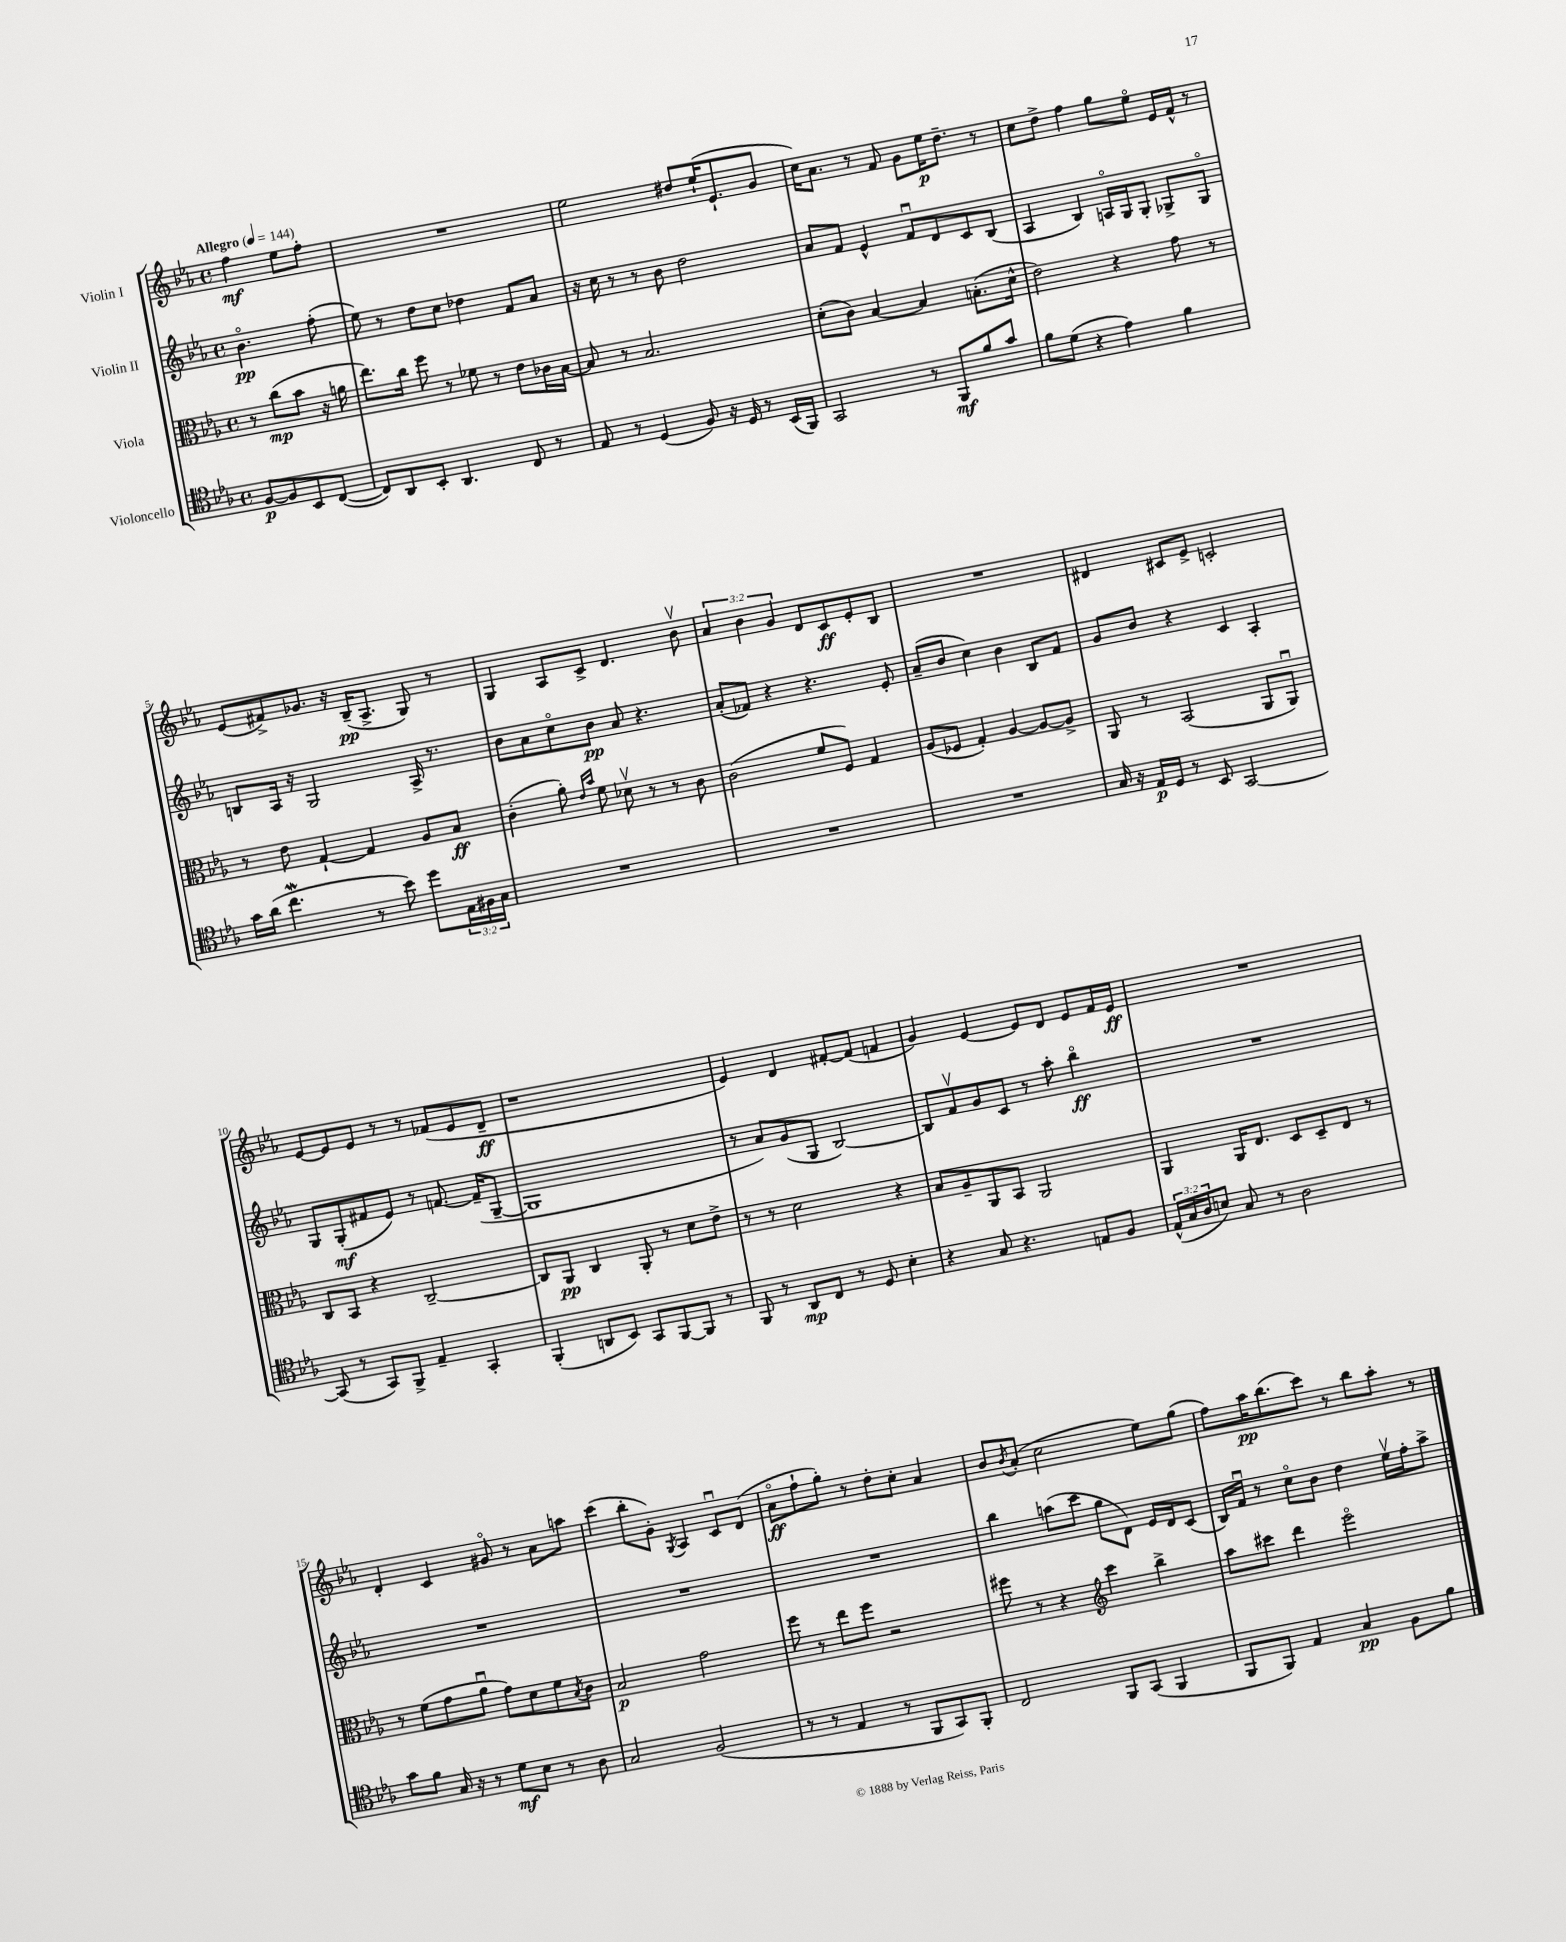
<<
\new StaffGroup <<
\new Staff = "s0" \with { instrumentName = "Violin I" } {
    \clef treble \key ees \major \defaultTimeSignature \time 4/4 \override Staff.TupletNumber.text = #tuplet-number::calc-fraction-text \partial 2 \tempo "Allegro" 4 = 144
    f''4\mf ees''8 f''8-. |
    R1 |
    ees''2 dis''8 ees''16-!( ees'8.-! g'8 |
    c''16) aes'8. r8 f'8 g'8 ees''16\p d''8.-- r8 |
    c''8 d''8-> f''4 g''8 ees''8\flageolet ees'16 f'16-^ r8 |
    ees'8( fis'8->) ges'8. r16 bes16--\pp( aes8.-> g8) r8 |
    g4 aes8 c'8-> d'4. bes'8\upbow |
    \tuplet 3/2 { aes'4 bes'4 g'4 } d'8 c'8\ff ees'8-. bes8 |
    R1 |
    dis'4 cis'8 ees'8-> c'2-. |
    ees'8~ ees'8 ees'8 r8 r8 fes'8( ees'8 d'8--\ff |
    r1 |
    ees'4) d'4 fis'8~-. fis'8( f'4 |
    g'4) ees'4~ ees'8 d'8 ees'8 f'16 ees'16\ff |
    R1 |
    d'4-. c'4 gis'8\flageolet r8 aes'8 a''8 |
    c'''4( bes''8-. g'8-.) \acciaccatura { g8 } aes4 c'8\downbow d'8( |
    aes'8\flageolet\ff f''8-! g''8-.) r8 d''8-. c''8-. aes'4 |
    bes'8 \acciaccatura { bes'8 } aes'8-.( c''2 ees''8) g''8( |
    f''8) aes''16\pp bes''8.( c'''8) r8 bes''8 aes''8-. r8 \bar "|." |
}
\new Staff = "s1" \with { instrumentName = "Violin II" } {
    \clef treble \key ees \major \defaultTimeSignature \time 4/4 \partial 2
    bes'4.\flageolet\pp f''8-.( |
    ees''8) r8 d''8 c''8 des''4 f'8 aes'8 |
    r16 c''16 r8 r8 bes'8 d''2 |
    aes'8 f'8 ees'4-^ f'8\downbow d'8 c'8 bes8( |
    aes4 bes4) a16\flageolet g16 g8-. ges8-> ges8\flageolet |
    b8 aes16 r16 g2 aes16-> r8. |
    bes'8 aes'8 c''8\flageolet bes'8\pp aes'8 r4. |
    aes'8-.( fes'8) r4 r4. ees'8-. |
    aes'8--( bes'8 c''4) bes'4 bes8 f'8 |
    g'8 bes'8 r4 c'4 aes4-. |
    g8 g8-.\mf( fis'8 ees'8) r8 f'8.~ f'16--( g8~-- |
    g1 |
    r8 aes'8) g'8( g8 bes2~) |
    bes8 f'8\upbow g'8 c'8 r8 aes''8-. bes''4\flageolet\ff |
    R1 |
    R1 |
    R1 |
    R1 |
    bes''4 a''8( c'''8 g''8 d'8) ees'16 d'16 c'8( |
    bes16) f'16\downbow r8 c''8\flageolet bes'8 d''4 ees''16\upbow f''16-. aes''8-> \bar "|." |
}
\new Staff = "s2" \with { instrumentName = "Viola" } {
    \clef alto \key ees \major \defaultTimeSignature \time 4/4 \partial 2
    r8 c''8\mp( bes'8 r16 a'16 |
    ees''8.) c''16 f''8 r8 fes'8 r8 ees'8 ces'16 bes16~ |
    bes8 r8 bes2. |
    d'8-.( c'8) bes4~ bes4 b8.-.( d'16-^ |
    ees'2) r4 g'8 r8 |
    r8 ees'8 g4~-! g4 aes8 bes8\ff |
    c'4-.( aes'8-.) \grace { ees'16 bes'16 } f'8 des'8\upbow r8 r8 c'8 |
    c'2( f'8 f8) g4 |
    aes8( fes8 g4-.) aes4~ aes8~ aes8-> |
    aes,8 r8 bes,2( aes,8 aes,8\downbow) |
    c8 bes,8 r4 c2~-- |
    c8 aes,8\pp c4 aes,8-. r8 d'8 ees'8-> |
    r8 r8 d'2 r4 |
    bes8 aes8-- aes,8 bes,8 aes,2 |
    aes,4 aes,16 ees8. d8 d8-- ees8 r8 |
    r8 f'8( g'8 aes'8\downbow g'8) d'8 f'8 \acciaccatura { bes8 } c'8 |
    bes2\p g'2 |
    f''8 r8 ees''8 f''8 r2 |
    fis''8 r8 r4 \clef treble c'''4 bes''4-> |
    aes''8 cis'''8 d'''4 ees'''2\flageolet \bar "|." |
}
\new Staff = "s3" \with { instrumentName = "Violoncello" } {
    \clef tenor \key ees \major \defaultTimeSignature \time 4/4 \override Staff.TupletNumber.text = #tuplet-number::calc-fraction-text \partial 2
    f8~\p f8 bes,8 c8~( |
    c8) aes,8 bes,8-. aes,4. c8 r8 |
    ees8 r8 d4( f8) r16 d16 r8 bes,16( f,16) |
    g,2 r8 f,8\mf f'8 g'8 |
    f'8 d'8( r4 ees'4) f'4 |
    g'16 aes'16( c''4.\mordent r8 bes'8) d''8 \tuplet 3/2 { ees16 fis16 g16 } |
    R1 |
    R1 |
    R1 |
    g16 r16 ees16\p d16 r8 bes,8 g,2~ |
    g,8( r8 g,8) f,8-> ees4-- g,4-. |
    f,4-.( a,8 bes,8) g,8 f,8~ f,8 r8 |
    f,8 r8 aes,8\mp c8 r8 d8 bes4-. |
    r4 g8 r4. e8 f8 |
    \tuplet 3/2 { ees16-^( g16 aes16 } b8) g8 r8 aes2 |
    g'8 f'8 g16 r16 r8 d'8\mf bes8 r8 aes8 |
    g2 f2( |
    r8 r8 ees4 r8 f,8 g,8) f,8-. |
    c2 f,8 g,8( f,4 |
    f,8 f,8) ees4 g4\pp f8 f'8 \bar "|." |
}
>>
>>
